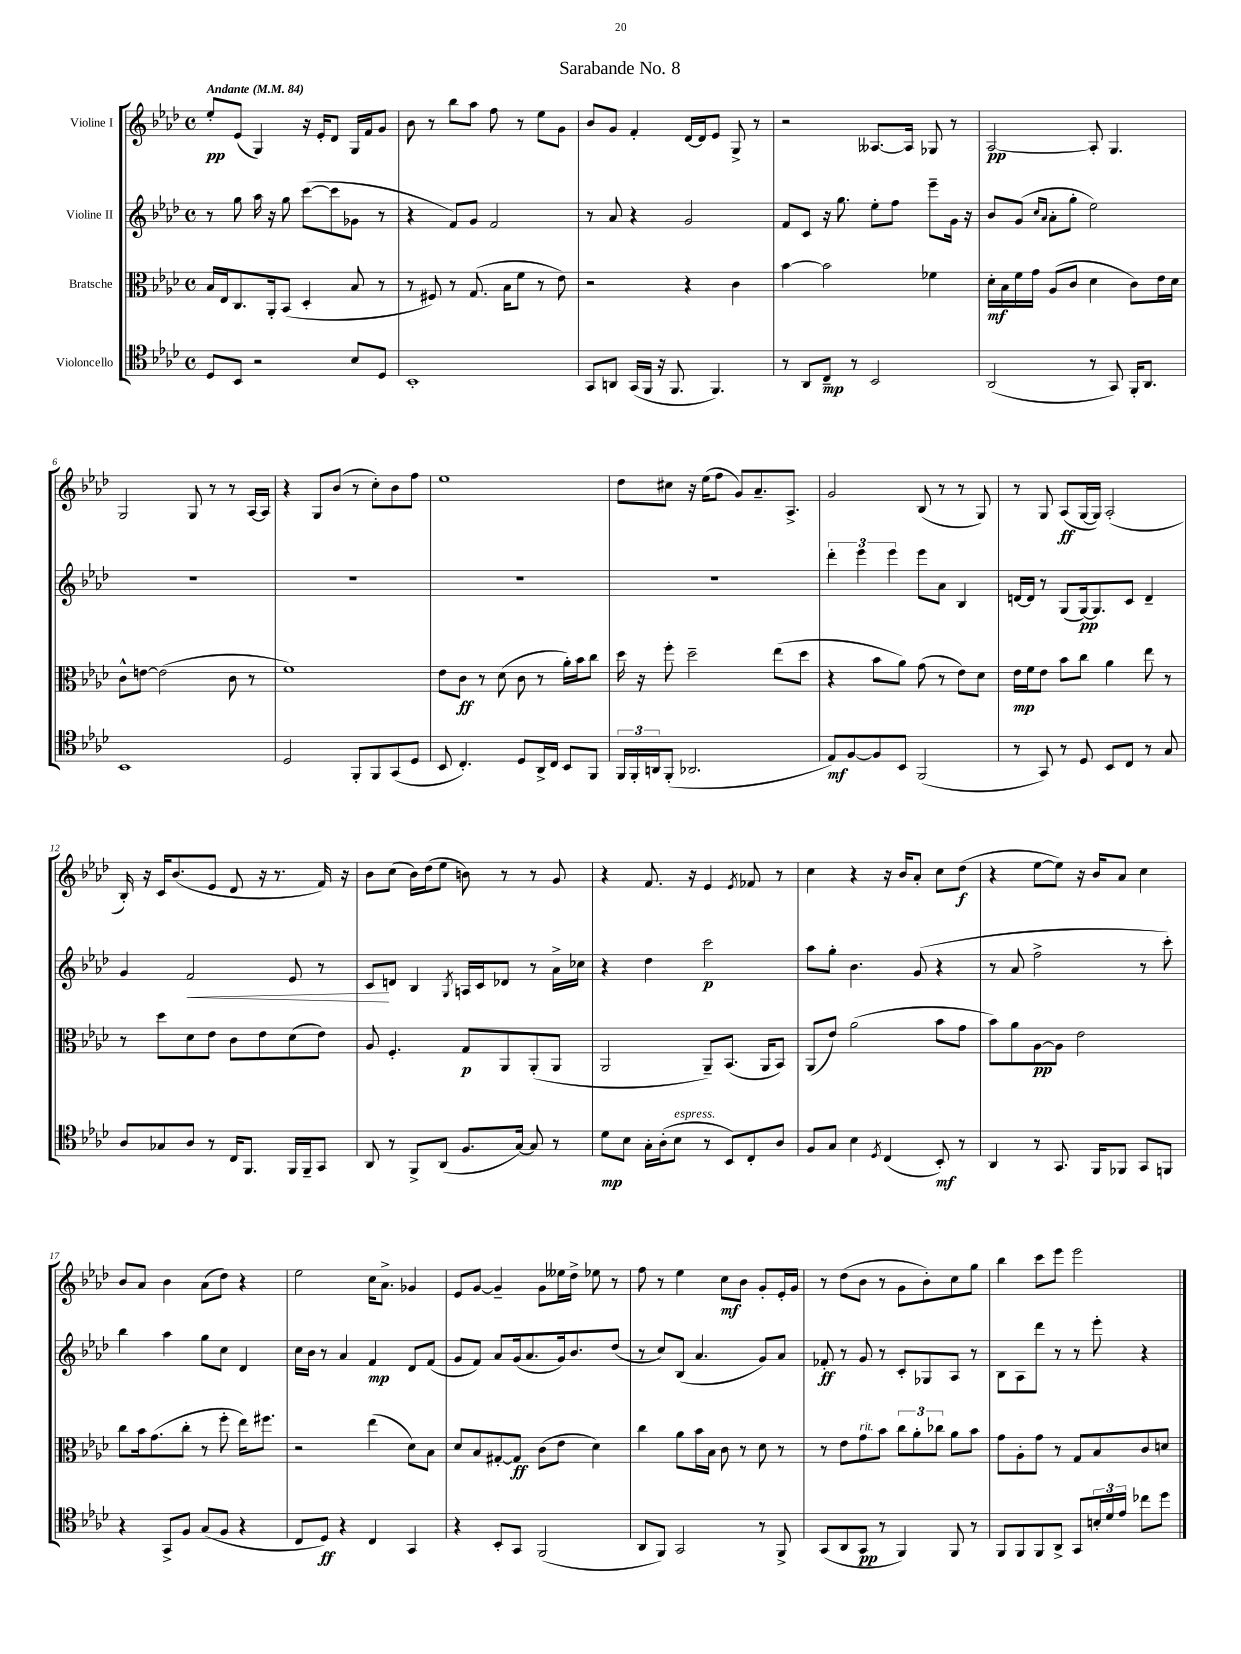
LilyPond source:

\header { title = "Sarabande No. 8" }
<<
\new StaffGroup <<
\new Staff = "s0" \with { instrumentName = "Violine I" } {
    \clef treble \key aes \major \defaultTimeSignature \time 4/4 \tempo "Andante" 4 = 84
    ees''8-.\pp ees'8( g4) r16 ees'16-. des'8 g16 f'16 g'8 |
    bes'8 r8 bes''8 aes''8 f''8 r8 ees''8 g'8 |
    bes'8 g'8 f'4-. des'16~ des'16 ees'8 g8-> r8 |
    r2 aeses8.~ aeses16 ges8 r8 |
    aes2~\pp aes8-. g4. |
    g2 g8 r8 r8 aes16~ aes16 |
    r4 g8 bes'8( r8 c''8-.) bes'8 f''8 |
    ees''1 |
    des''8 cis''8 r16 ees''16( f''8 g'8) aes'8.-- aes8.-> |
    g'2 bes8( r8 r8 g8) |
    r8 g8 aes8\ff( g16~ g16) aes2-.( |
    bes16-.) r16 c'16 bes'8.( ees'8 des'8 r16 r8. f'16) r16 |
    bes'8 c''8( bes'16) des''16( ees''8 b'8) r8 r8 g'8 |
    r4 f'8. r16 ees'4 \acciaccatura { ees'8 } fes'8 r8 |
    c''4 r4 r16 bes'16 aes'8-. c''8 des''8\f( |
    r4 ees''8~ ees''8) r16 bes'16 aes'8 c''4 |
    bes'8 aes'8 bes'4 aes'8( des''8) r4 |
    ees''2 c''16 aes'8.-> ges'4 |
    ees'8 g'8~ g'4-- g'8 eeses''16 des''16-> ees''8 r8 |
    f''8 r8 ees''4 c''8\mf bes'8 g'8-. ees'16-. g'16 |
    r8 des''8( bes'8 r8 g'8 bes'8-.) c''8 g''8 |
    bes''4 c'''8 ees'''8 ees'''2 \bar "|." |
}
\new Staff = "s1" \with { instrumentName = "Violine II" } {
    \clef treble \key aes \major \defaultTimeSignature \time 4/4
    r8 g''8 aes''16 r16 g''8 c'''8~( c'''8 ges'8 r8 |
    r4 f'8) g'8 f'2 |
    r8 aes'8 r4 g'2 |
    f'8 c'8 r16 g''8. ees''8-. f''8 ees'''8-- g'16 r16 |
    bes'8 g'8( \grace { c''16 aes'16 } aes'8-. g''8-. ees''2) |
    R1 |
    R1 |
    R1 |
    R1 |
    \tuplet 3/2 { des'''4-. ees'''4 ees'''4 } ees'''8 aes'8 bes4 |
    d'16~ d'16 r8 g8( g16~\pp) g8. c'8 d'4-- |
    g'4 f'2\< ees'8 r8 |
    c'8\! d'8 bes4 \acciaccatura { g8 } a16 c'16 des'8 r8 aes'16-> ces''16 |
    r4 des''4 c'''2\p |
    aes''8 g''8-. bes'4. g'8( r4 |
    r8 aes'8 f''2-> r8 c'''8-.) |
    bes''4 aes''4 g''8 c''8 des'4 |
    c''16 bes'16 r8 aes'4 f'4\mp des'8 f'8( |
    g'8 f'8) aes'8 g'16( aes'8. g'16) bes'8. des''8( |
    r8 c''8) bes8( aes'4. g'8) aes'8 |
    fes'8-.\ff r8 g'8 r8 c'8-. ges8 aes8 r8 |
    bes8 aes8 des'''8 r8 r8 ees'''8-. r4 \bar "|." |
}
\new Staff = "s2" \with { instrumentName = "Bratsche" } {
    \clef alto \key aes \major \defaultTimeSignature \time 4/4
    bes16 ees16 c8. aes,16-. bes,8( des4-. bes8 r8 |
    r8 fis8) r8 g8.( bes16 f'8 r8 ees'8) |
    r2 r4 c'4 |
    bes'4~ bes'2 fes'4 |
    des'16-.\mf bes16 f'16 g'16 aes8( c'8 des'4 c'8) ees'16 des'16 |
    c'8-^ e'8~ e'2( c'8 r8 |
    f'1) |
    ees'8 c'8\ff r8 des'8( c'8 r8 aes'16-.) bes'16 c''8 |
    des''16 r16 f''8-. des''2-- ees''8( des''8 |
    r4 bes'8 aes'8) g'8( r8 ees'8) des'8 |
    ees'16\mp f'16 ees'8 bes'8 c''8 aes'4 ees''8 r8 |
    r8 des''8 des'8 ees'8 c'8 ees'8 des'8( ees'8) |
    aes8 f4.-. g8\p aes,8 aes,8-.( aes,8 |
    aes,2 aes,8--) bes,8.( aes,16 bes,8) |
    aes,8( ees'8) aes'2( bes'8 g'8 |
    bes'8) aes'8 aes8~\pp aes8 ees'2 |
    c''8 bes'16 g'8.( c''8-. r8 f''8-. ees''16) fis''8. |
    r2 ees''4( des'8) bes8 |
    des'8 bes8 gis8~-. gis8\ff c'8( ees'8 des'4) |
    c''4 aes'8 bes'16 bes16 c'8 r8 des'8 r8 |
    r8 ees'8 g'8^\markup { \italic "rit." } bes'8 \tuplet 3/2 { c''8 aes'8-. ces''8 } aes'8 bes'8 |
    g'8 aes8-. g'8 r8 g8 bes8 c'8 d'8 \bar "|." |
}
\new Staff = "s3" \with { instrumentName = "Violoncello" } {
    \clef tenor \key aes \major \defaultTimeSignature \time 4/4
    des8 bes,8 r2 bes8 des8 |
    bes,1-. |
    g,8 a,8 g,16( f,16 r16 f,8. f,4.) |
    r8 aes,8 c8--\mp r8 bes,2 |
    aes,2( r8 g,8) f,16-. aes,8. |
    bes,1 |
    des2 f,8-. f,8 g,8( des8 |
    bes,8 c4.-.) des8 aes,16-> c16 bes,8 f,8 |
    \tuplet 3/2 { f,16 f,16-. a,16 } f,8-.( aes,2. |
    ees8\mf) f8~ f8 bes,8 f,2( |
    r8 g,8) r8 des8 bes,8 c8 r8 g8 |
    aes8 ges8 aes8 r8 c16 f,8. f,16 f,16-- g,8 |
    aes,8 r8 f,8-> aes,8( f8. g16~) g8 r8 |
    des'8\mp bes8 g16-. aes16-.( bes8^\markup { \italic "espress." } r8 bes,8) c8-. aes8 |
    f8 g8 bes4 \acciaccatura { des8 } c4( bes,8-.\mf) r8 |
    aes,4 r8 g,8. f,16 fes,8 g,8 f,8 |
    r4 g,8-> f8 g8( f8 r4 |
    c8 des8\ff) r4 c4 g,4 |
    r4 bes,8-. g,8 f,2( |
    aes,8 f,8) g,2 r8 f,8-> |
    g,8( aes,8 g,8\pp r8 f,4) f,8 r8 |
    f,8 f,8 f,8 aes,8-> g,8 \tuplet 3/2 { b16-. des'16 ees'16 } ces''8 des''8 \bar "|." |
}
>>
>>
